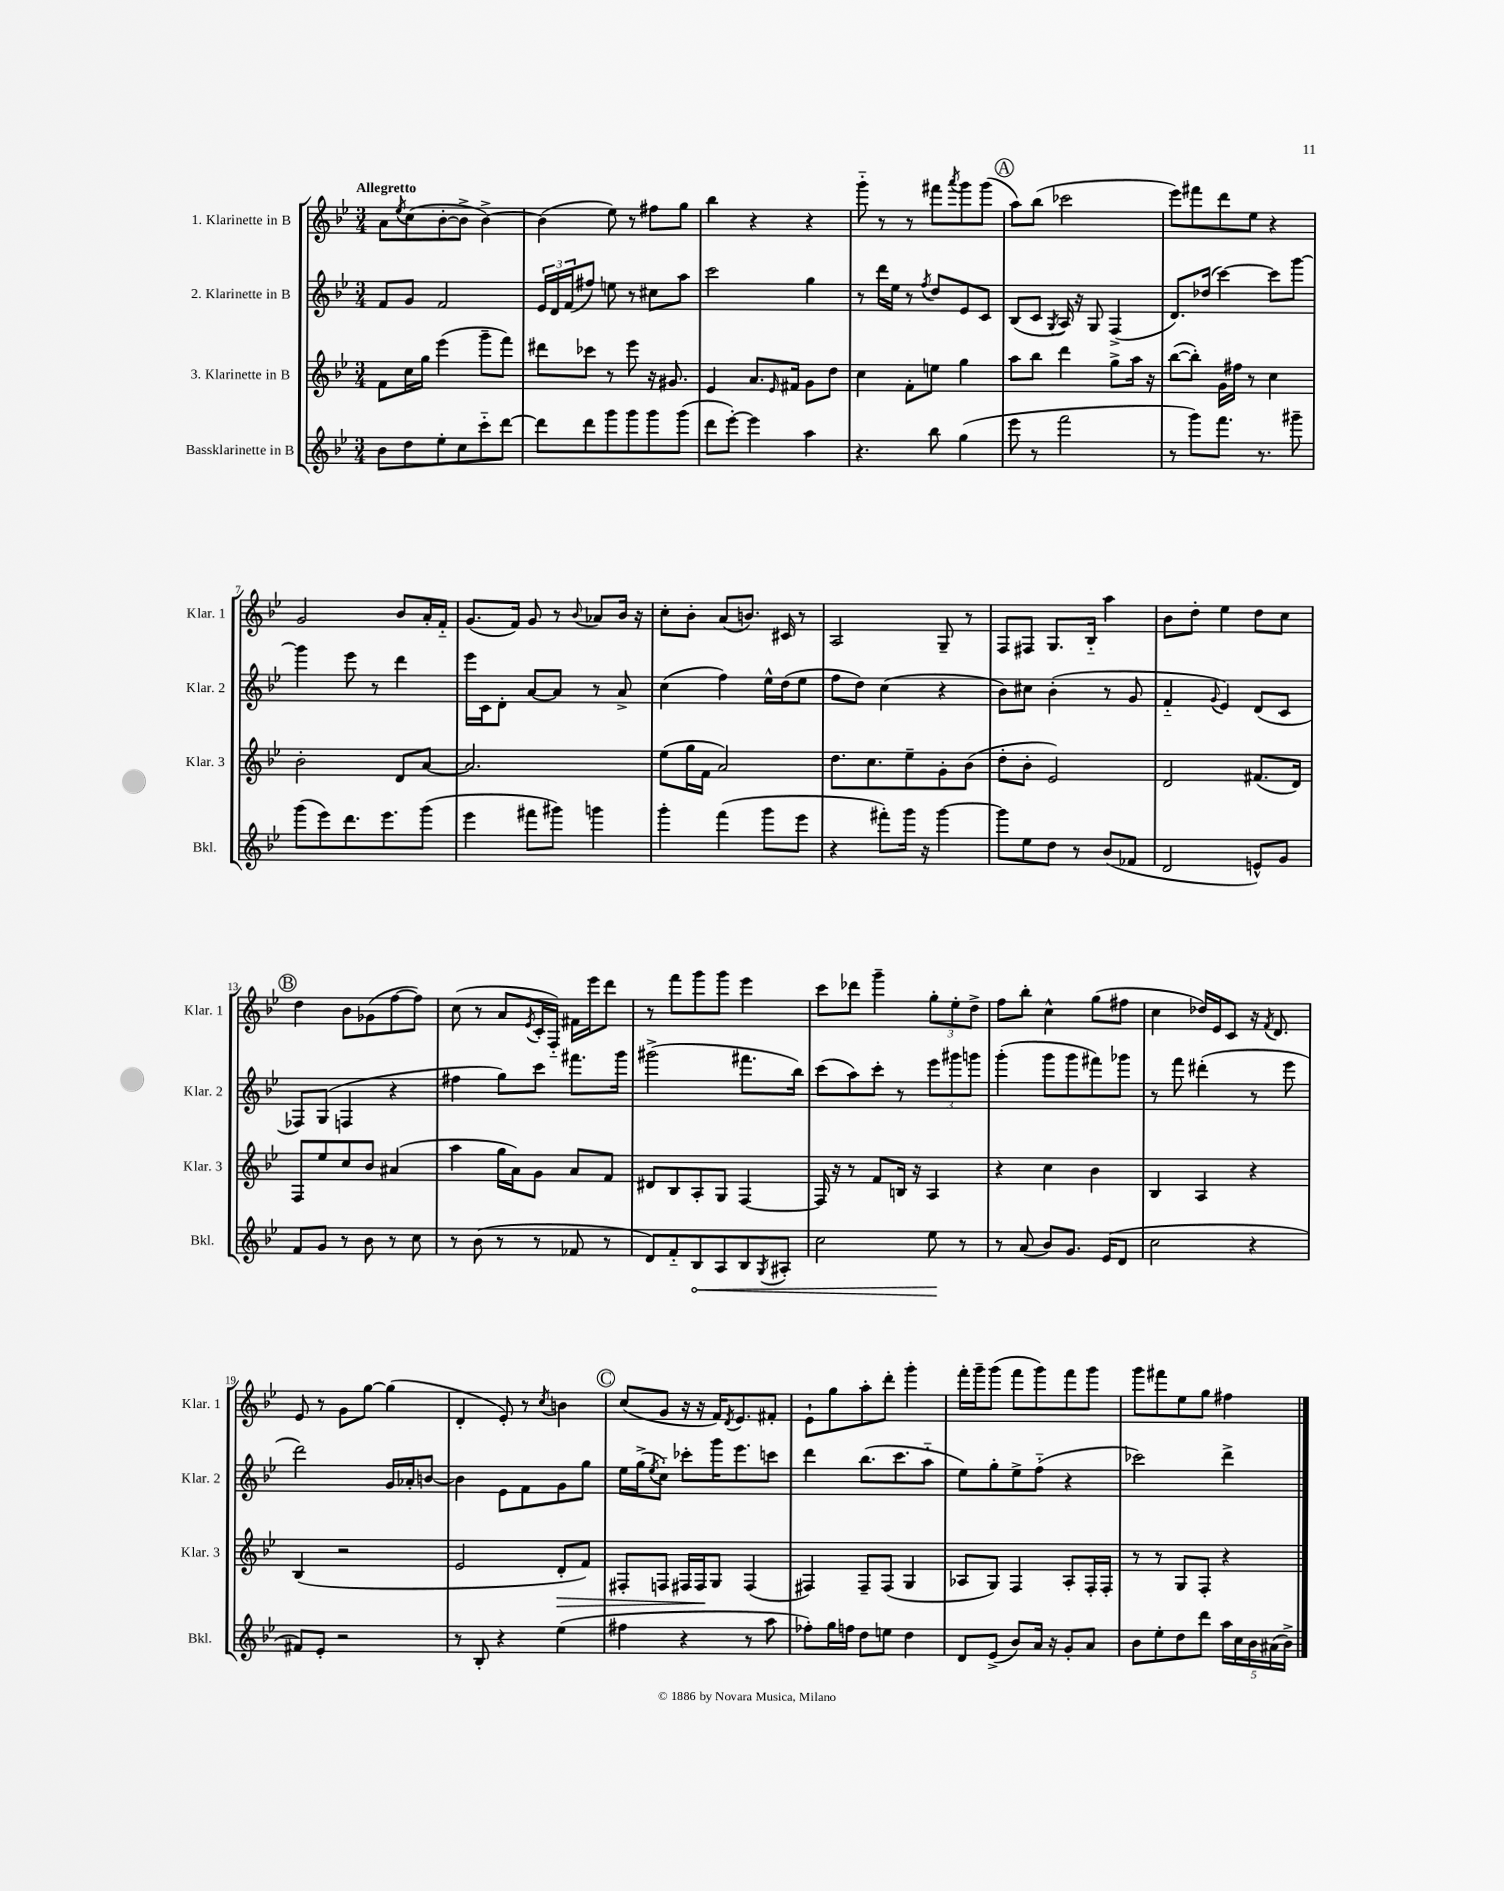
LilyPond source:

<<
\new StaffGroup <<
\new Staff = "s0" \with { instrumentName = "1. Klarinette in B" shortInstrumentName = "Klar. 1" } {
    \clef treble \key bes \major \numericTimeSignature \time 3/4 \tempo "Allegretto"
    a'8 \acciaccatura { ees''8 } c''8( bes'8~-. bes'8-> bes'4~->) |
    bes'4( ees''8) r8 fis''8 g''8 |
    bes''4 r4 r4 |
    g'''8-_ r8 r8 fis'''8 \acciaccatura { a'''8 } g'''8 g'''8( |
    \mark \markup { \circle "A" } a''8) bes''8( ces'''2 |
    ees'''8) fis'''8 d'''8 ees''8 r4 |
    g'2 bes'8 a'16-. f'16-_ |
    g'8.( f'16) g'8 r8 \appoggiatura { bes'8 } aes'8 bes'16 r16 |
    c''8-. bes'8-. a'8( b'8.) cis'16 r8 |
    a2 g8-- r8 |
    f8 fis8 g8. bes16-_ a''4 |
    bes'8 d''8-. ees''4 d''8 c''8 |
    \mark \markup { \circle "B" } d''4 bes'8 ges'8( f''8~ f''8) |
    c''8( r8 a'8 \acciaccatura { ees'8 } c'16-. f16-_) fis'16 ees'''16 d'''8 |
    r8 f'''8 g'''8 g'''8 ees'''4 |
    c'''8 des'''8 g'''4-- \tuplet 3/2 { g''8-. ees''8-. d''8-> } |
    f''8 bes''8-. c''4-^ g''8( fis''8 |
    c''4 des''16) ees'16 c'8 r16 \acciaccatura { f'8 } d'8. |
    ees'8 r8 g'8 g''8~ g''4( |
    d'4-. ees'8-.) r8 \acciaccatura { c''8 } b'4 |
    \mark \markup { \circle "C" } c''8( g'8 r16 r16 f'16) \acciaccatura { d'8 } ees'8. fis'8-. |
    ees'8-! g''8 a''8-. d'''8-. g'''4-. |
    f'''16-. g'''16-- g'''8( f'''8 g'''8) f'''8 g'''8 |
    g'''8 fis'''8 ees''8 g''8 fis''4 \bar "|." |
}
\new Staff = "s1" \with { instrumentName = "2. Klarinette in B" shortInstrumentName = "Klar. 2" } {
    \clef treble \key bes \major \numericTimeSignature \time 3/4
    f'8 g'8 f'2 |
    \tuplet 3/2 { ees'16 d'16 f'16( } fis''8) e''8 r8 cis''8 a''8 |
    c'''2 g''4 |
    r8 d'''16 ees''16 r8 \acciaccatura { f''8 } d''8 ees'8 c'8 |
    \mark \markup { \circle "A" } bes8( c'8 \acciaccatura { g8 } a16) r16 g8 f4->( |
    d'8.) des''16( c'''4~) c'''8 g'''8~ |
    g'''4 ees'''8 r8 d'''4 |
    ees'''16 c'16 d'8-. a'8~ a'8 r8 a'8-> |
    c''4( f''4) ees''16-^ d''16( ees''8 |
    f''8 d''8) c''4( r4 |
    bes'8) cis''8 bes'4-.( r8 g'8 |
    f'4-_ \appoggiatura { g'8 } ees'4) d'8( c'8 |
    \mark \markup { \circle "B" } fes8) g8( f4 r4 |
    fis''4 g''8) c'''8 fis'''8. g'''16 |
    gis'''2->( fis'''8. bes''16) |
    c'''8( a''8) c'''8-. r8 \tuplet 3/2 { ees'''8 gis'''8 g'''8 } |
    g'''4-.( g'''8 g'''8 fis'''8) ges'''8 |
    r8 f'''8 dis'''4-.( r8 ees'''8 |
    d'''2) g'16 aes'16-. b'8~ |
    b'4 ees'8 f'8 g'8 g''8 |
    \mark \markup { \circle "C" } ees''16 g''16->( \acciaccatura { ees''8 } c''8-_) ces'''8-. g'''16 ees'''8. c'''8 |
    d'''4 bes''8.( c'''8. a''8-_ |
    ees''8) g''8-. ees''8-> f''8-_( r4 |
    ces'''2) d'''4-> \bar "|." |
}
\new Staff = "s2" \with { instrumentName = "3. Klarinette in B" shortInstrumentName = "Klar. 3" } {
    \clef treble \key bes \major \numericTimeSignature \time 3/4
    f'8 c''16 g''16 ees'''4( g'''8-- f'''8) |
    dis'''8 ces'''8 r8 ees'''8 r16 gis'8. |
    ees'4 a'8. \grace { ees'16 } fis'16 g'8 d''8 |
    c''4 f'8-. e''8 g''4 |
    \mark \markup { \circle "A" } a''8 bes''8 d'''4 g''8-> a''16 r16 |
    bes''8~( bes''8-.) g'16 fis''16 r8 c''4 |
    bes'2-. d'8 a'8~ |
    a'2. |
    ees''8( g''16 f'16 a'2) |
    d''8. c''8. ees''8-- g'8-. bes'8( |
    d''8-. bes'8-. ees'2) |
    d'2 fis'8.( d'16) |
    \mark \markup { \circle "B" } f8 ees''8 c''8 bes'8 ais'4( |
    a''4 g''16 a'16) g'8 a'8 f'8 |
    dis'8 bes8 a8-. g8 f4~ |
    f16 r16 r8 f'8 b16 r16 a4 |
    r4 c''4 bes'4 |
    bes4 a4 r4 |
    bes4( r2 |
    ees'2 d'8-.\> f'8) |
    \mark \markup { \circle "C" } fis8-. f8 fis16 fis16\! g8 fis4( |
    fis4) fis8-- fis8( g4 |
    aes8 g8) f4 aes8-. f16-. f16-. |
    r8 r8 g8 f8-. r4 \bar "|." |
}
\new Staff = "s3" \with { instrumentName = "Bassklarinette in B" shortInstrumentName = "Bkl." } {
    \clef treble \key bes \major \numericTimeSignature \time 3/4
    bes'8 d''8 ees''8-. c''8 c'''8-_ d'''8~ |
    d'''8 d'''8 g'''8 g'''8 g'''8 g'''8( |
    d'''8 ees'''8~-.) ees'''4 a''4 |
    r4. bes''8 g''4( |
    \mark \markup { \circle "A" } ees'''8 r8 f'''2 |
    r8 g'''8) f'''8. r8. gis'''8-- |
    g'''8( ees'''8) d'''8. ees'''8. g'''8( |
    ees'''4 fis'''8 gis'''8) g'''4 |
    g'''4-. f'''4( g'''8 ees'''8 |
    r4 fis'''8-.) g'''16 r16 g'''4~ |
    g'''8 ees''8 d''8 r8 bes'8( fes'8 |
    d'2 e'8-^) g'8 |
    \mark \markup { \circle "B" } f'8 g'8 r8 bes'8 r8 c''8 |
    r8 bes'8( r8 r8 fes'8 r8 |
    d'8) f'8-_ \once \override Hairpin.circled-tip = ##t bes8\< a8 bes8 \acciaccatura { g8 } ais8-. |
    c''2 ees''8\! r8 |
    r8 a'8( bes'8) g'8. ees'16( d'8 |
    c''2 r4 |
    fis'8) ees'8-. r2 |
    r8 bes8-. r4 ees''4( |
    \mark \markup { \circle "C" } fis''4 r4 r8 a''8 |
    fes''8-.) g''16 f''16 d''8 e''8 d''4 |
    d'8 ees'8->( bes'8) a'16 r16 g'8-. a'8 |
    bes'8 ees''8-. d''8 d'''8 \tuplet 5/4 { a''16 c''16 bes'16 ais'16( bes'16->) } \bar "|." |
}
>>
>>
